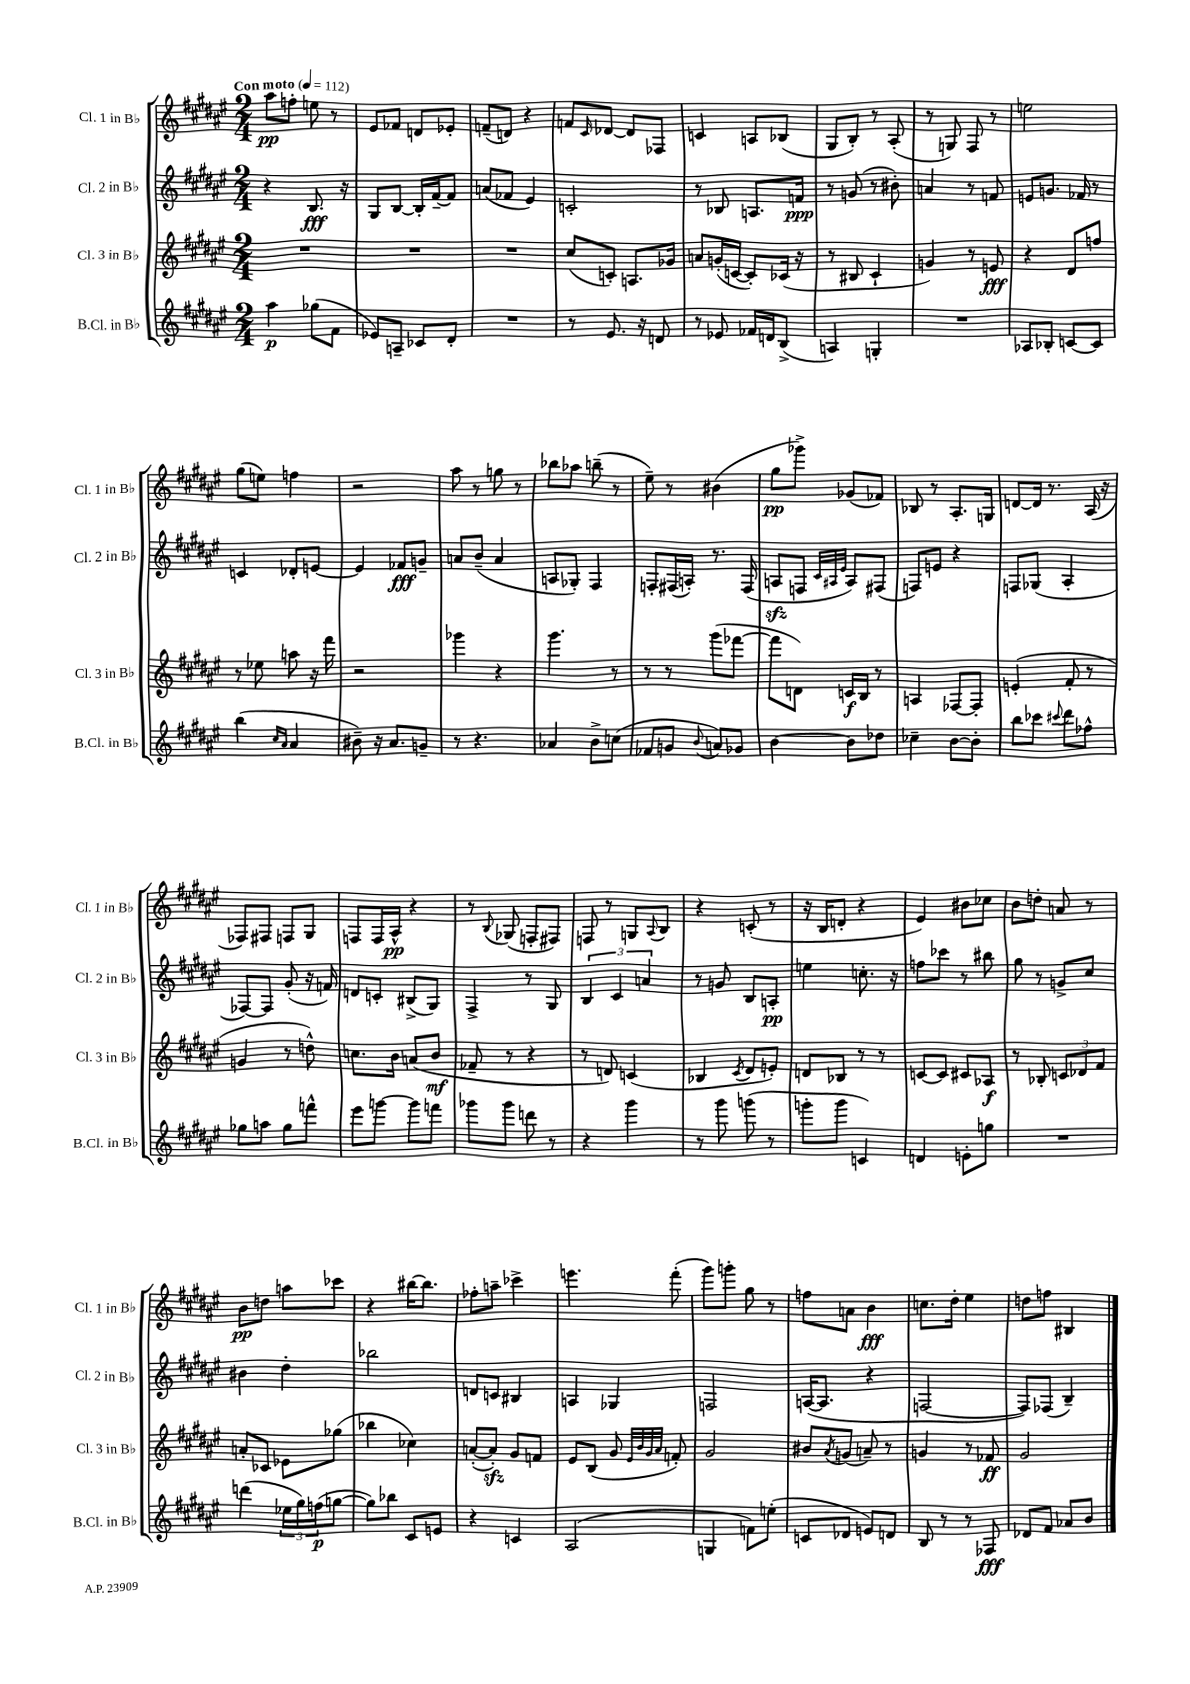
<<
\new StaffGroup <<
\new Staff = "s0" \with { instrumentName = "Cl. 1 in Bb" shortInstrumentName = "Cl. 1 in Bb" } {
    \clef treble \key fis \major \numericTimeSignature \time 2/4 \tempo "Con moto" 4 = 112
    ais''8\pp f''8-. e''8 r8 |
    eis'8 fes'8 d'8 ees'8-. |
    f'8--( d'8) r4 |
    f'8 \grace { cis'16 } des'8~ des'8 fes8 |
    c'4 a8 bes8( |
    gis8 b8-.) r8 ais8-.( |
    r8 g8) fis8 r8 |
    e''2 |
    gis''8( e''8) f''4 |
    r2 |
    ais''8 r8 g''8 r8 |
    bes''8 aes''8 b''8--( r8 |
    eis''8--) r8 bis'4( |
    gis''8\pp ges'''8->) ges'8( fes'8) |
    bes8 r8 ais8.-. g16 |
    d'8~ d'16 r8. ais16( r16 |
    fes8) fis8 f8 gis8 |
    f8 f16 ais16-^\pp r4 |
    r8 \appoggiatura { b8 } ges8( f8-. fis8) |
    f8 r8 g8 \appoggiatura { ais8 } b8 |
    r4 c'8-.( r8 |
    r16 b16 d'8-. r4 |
    eis'4) bis'8 ces''8 |
    b'8 d''8-. a'8 r8 |
    b'8\pp d''8 a''8 ces'''8 |
    r4 bis''16~ bis''8. |
    fes''8-. a''8-- ces'''4-> |
    e'''4. fis'''8-.( |
    gis'''8) g'''8-. gis''8 r8 |
    f''8 a'8 b'4\fff |
    c''8. dis''16-. eis''4 |
    d''8 f''8 bis4 \bar "|." |
}
\new Staff = "s1" \with { instrumentName = "Cl. 2 in Bb" shortInstrumentName = "Cl. 2 in Bb" } {
    \clef treble \key fis \major \numericTimeSignature \time 2/4
    r4 b8.\fff r16 |
    gis8 b8~ b16-. fis'16~-- fis'8 |
    a'8( fes'8 eis'4) |
    c'2-. |
    r8 bes8 a8. f'16\ppp |
    r8 g'8( r8 bis'8-.) |
    a'4 r8 f'8 |
    e'8 g'8. fes'16 r8 |
    c'4 des'8-. e'8~ |
    e'4 fes'8\fff g'8-- |
    a'8 b'8--( a'4 |
    a8 ges8-.) fis4 |
    f8-. fis16( a16-.) r8. fis16( |
    a8\sfz f8 \grace { cis'32 ais32 eis'32 } ais8) fis8( |
    f8) e'8 r4 |
    f8 ges8( ais4-. |
    fes8~) fes8 gis'8-.( r16 f'16) |
    d'8 c'8-. bis8->( gis8) |
    fis4-> r8 gis8 |
    \tuplet 3/2 { b4 cis'4 a'4 } |
    r8 g'8 b8 a8-.\pp |
    e''4 c''8.-. r16 |
    f''8 ces'''8 r8 bis''8 |
    gis''8 r8 g'8-> cis''8 |
    bis'4 dis''4-. |
    bes''2 |
    d'8 c'8 bis4 |
    a4 ges4 |
    f2 |
    a16~( a8. r4 |
    f2~ |
    f8) fes8( b4--) \bar "|." |
}
\new Staff = "s2" \with { instrumentName = "Cl. 3 in Bb" shortInstrumentName = "Cl. 3 in Bb" } {
    \clef treble \key fis \major \numericTimeSignature \time 2/4
    R2 |
    R2 |
    R2 |
    cis''8( c'8-.) a8. ges'16 |
    a'8 g'16-.( c'16~ c'8-.) ces'16( r16 |
    r8 bis8 cis'4-! |
    g'4) r8 e'8\fff |
    r4 dis'8 f''8 |
    r8 ees''8 a''8 r16 fis'''16 |
    r2 |
    ges'''4 r4 |
    gis'''4. r8 |
    r8 r8 gis'''8( fes'''8~ |
    fes'''8 d'8) c'16\f b16 r8 |
    a4 fes8~ fes8-. |
    e'4-.( fis'8-. r8 |
    g'4 r8 d''8-^) |
    c''8. b'16 a'8( b'8\mf |
    fes'8-- r8 r4 |
    r8 d'8) c'4( |
    bes4 \acciaccatura { cis'8 } dis'8 e'8-.) |
    d'8 bes8 r8 r8 |
    c'8~ c'8 cis'8 aes8\f |
    r8 bes8-. \tuplet 3/2 { c'8 des'8 fis'8 } |
    a'8-. ces'8 ees'8 ges''8( |
    bes''4 ces''4) |
    a'8~-.( a'8-.\sfz) gis'8 f'8 |
    eis'8 b8( gis'8 \grace { eis'32 b'32 gis'32 ais'32 } f'8-.) |
    gis'2 |
    bis'8 \acciaccatura { ais'8 } g'8( a'8--) r8 |
    g'4 r8 fes'8\ff |
    gis'2 \bar "|." |
}
\new Staff = "s3" \with { instrumentName = "B.Cl. in Bb" shortInstrumentName = "B.Cl. in Bb" } {
    \clef treble \key fis \major \numericTimeSignature \time 2/4
    ais''4\p ges''8( fis'8 |
    ees'8) a8-- ces'8 dis'8-. |
    R2 |
    r8 eis'8. r16 d'8 |
    r8 ees'8 fes'16 d'16 b8->( |
    a4) g4-. |
    R2 |
    aes8 bes8-. c'8~ c'8 |
    b''4( \grace { cis''16 ais'16 } ais'4 |
    bis'8--) r16 ais'8. g'8-- |
    r8 r4. |
    aes'4 b'8-> c''8( |
    fes'8 g'8 \appoggiatura { b'8 } a'8) ges'8 |
    b'4~ b'8 des''8 |
    ces''4-- b'8~ b'8-. |
    b''8 ces'''8 \appoggiatura { cis'''8 } dis'''8 fes''8-^ |
    ges''8 a''8 ges''8 f'''8-^ |
    eis'''8 g'''8~ g'''8 f'''8 |
    ges'''8 ges'''8 d'''8 r8 |
    r4 gis'''4 |
    r8 gis'''8 g'''8( r8 |
    g'''8-. g'''8 c'4) |
    d'4 e'8-. g''8 |
    R2 |
    d'''4( \tuplet 3/2 { ees''16 gis''16) f''16\p( } g''8~ |
    g''8) bes''8 cis'8 e'8 |
    r4 c'4 |
    ais2( |
    g4 f'8) e''8-.( |
    c'8 des'8 e'8) d'8 |
    b8 r8 r8 fes8\fff |
    des'8 fis'8 aes'8 b'8 \bar "|." |
}
>>
>>
\layout { \context { \Score \remove "Bar_number_engraver" } }
